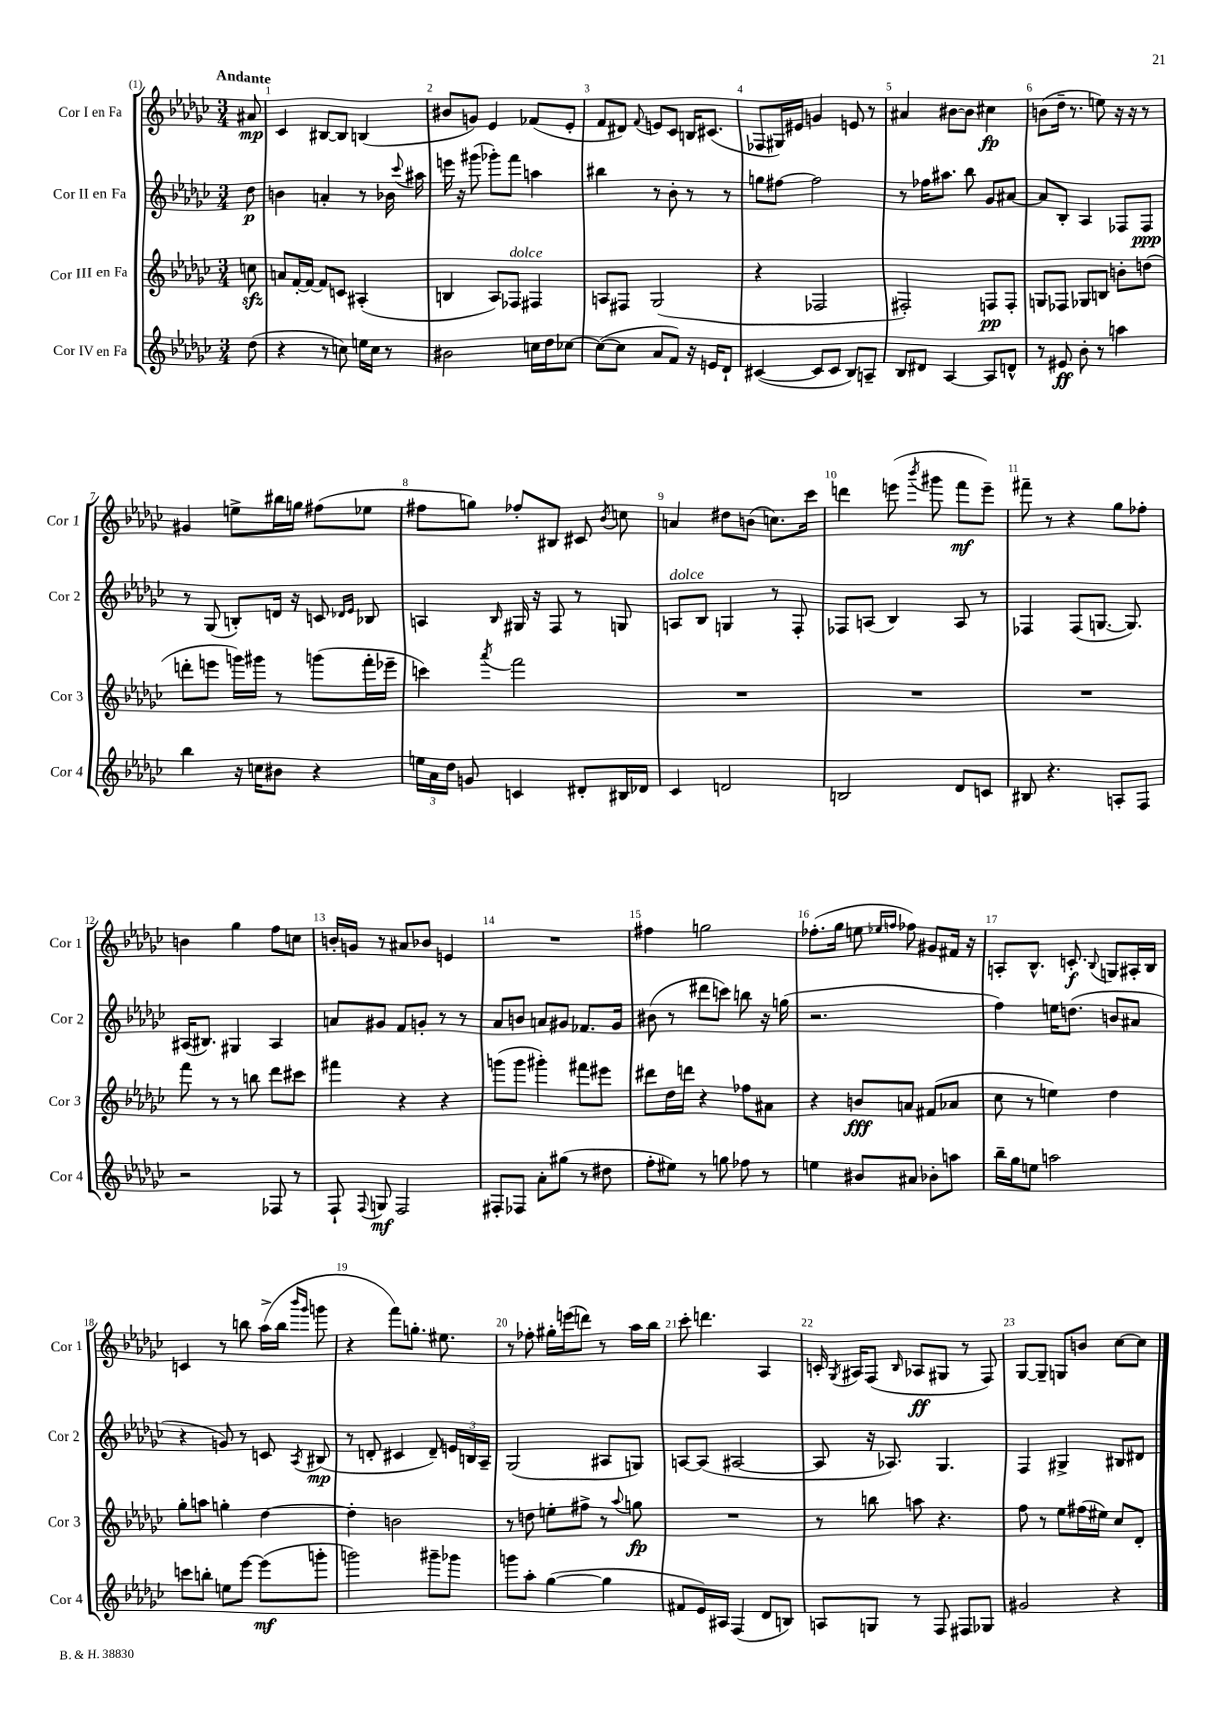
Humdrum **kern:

**kern	**dynam	**kern	**dynam	**kern	**dynam	**kern	**dynam
*part4	*part4	*part3	*part3	*part2	*part2	*part1	*part1
*staff4	*staff4	*staff3	*staff3	*staff2	*staff2	*staff1	*staff1
*I"Cor IV en Fa	*	*I"Cor III en Fa	*	*I"Cor II en Fa	*	*I"Cor I en Fa	*
*I'Cor 4	*	*I'Cor 3	*	*I'Cor 2	*	*I'Cor 1	*
*clefG2	*	*clefG2	*	*clefG2	*	*clefG2	*
*k[b-e-a-d-g-c-]	*	*k[b-e-a-d-g-c-]	*	*k[b-e-a-d-g-c-]	*	*k[b-e-a-d-g-c-]	*
*M3/4	*	*M3/4	*	*M3/4	*	*M3/4	*
=	=	=	=	=	=	=	=
!	!	!	!	!	!	!LO:TX:a:B:t=Andante	!
(8dd-\	.	8ccnzz\	.	8dd-\	p	8a#X/	mp
=1	=1	=1	=1	=1	=1	=1	=1
4r	.	8an/L	.	4bn\	.	4c-/	.
.	.	[16f'/L	.	.	.	.	.
.	.	16f/JJ_	.	.	.	.	.
8r	.	8f/L]	.	4an'/	.	[8B#X/L	.
8ccn\)	.	8cn/J	.	.	.	8B#/J]	.
16een\LL	.	(4A#X'/	.	8r	.	(4Bn/	.
16cc\JJ	.	.	.	.	.	.	.
8r	.	.	.	16b-X\	.	.	.
.	.	.	.	8qqccc-/	.	.	.
.	.	.	.	16aa#X\	.	.	.
=2	=2	=2	=2	=2	=2	=2	=2
2b#X\	.	4Bn/	.	16eeen\	.	8b#X/L	.
.	.	.	.	16r	.	.	.
.	.	.	.	(8ggg#X\	.	8gn/J)	.
.	.	8A-/L)	.	8ggg-X'\L)	.	4e-/	.
!	!	!LO:TX:a:i:t=dolce	!	!	!	!	!
.	.	8F-X/J	.	8fff\J	.	.	.
16ccn\LL	.	4F#X/	.	4aan\	.	(8f-X/L	.
16dd-\J	.	.	.	.	.	.	.
[8cc-X\J	.	.	.	.	.	8e-'/J	.
=3	=3	=3	=3	=3	=3	=3	=3
(8cc-\L_	.	8An/L	.	4bb#X\	.	8f/L	.
8cc-\J]	.	8F#X/J	.	.	.	8d#X/J)	.
.	.	.	.	.	.	8qqf/	.
8a-/L	.	(2G-/	.	8r	.	8en/L	.
8f/J)	.	.	.	8b-'\	.	8c-/J	.
16r	.	.	.	8r	.	16Bn/KL	.
16en/KL	.	.	.	.	.	(8.c#X/J	.
8d-`/J	.	.	.	8r	.	.	.
=4	=4	=4	=4	=4	=4	=4	=4
([4c#X/	.	4r	.	8ggn\L	.	8F-X/L	.
.	.	.	.	[8ff#X\J	.	16G#X/L)	.
.	.	.	.	.	.	16e#X/JJ	.
8c#/L]	.	2F-X/	.	2ff#\]	.	4gn/	.
8c#/J	.	.	.	.	.	.	.
8B-/L)	.	.	.	.	.	8en/	.
8An~/J	.	.	.	.	.	8r	.
=5	=5	=5	=5	=5	=5	=5	=5
8B-/L	.	2F#X'/)	.	8r	.	4a#X/	.
8d#X/J	.	.	.	16ff-X\KL	.	.	.
.	.	.	.	8.aa#X\J	.	.	.
[4A-/	.	.	.	.	.	[8b#X\L	.
.	.	.	.	8bb-\	.	8b#\J]	.
8A-/L]	.	8Fn/L	pp	8g-/L	.	4cc#X\	fp
8dn^^/J	.	8F'/J	.	[8a#X/J	.	.	.
=6	=6	=6	=6	=6	=6	=6	=6
8r	.	8Gn/L	.	8a#/L]	.	(8bn\L	.
8e#X/	ff	8F-X/J	.	8B-'/J	.	16dd-~\Jk	.
.	.	.	.	.	.	8.r	.
8b-'\	.	8G-X/L	.	4A-/	.	.	.
8r	.	8Bn/J	.	.	.	8een\)	.
4aan\	.	8bn'\L	.	8F-X/L	.	16r	.
.	.	.	.	.	.	16r	.
.	.	(8ddn\J	.	8F-/J	ppp	8r	.
!!LO:LB:g=z
=7	=7	=7	=7	=7	=7	=7	=7
4bb-\	.	8dddn'\L	.	8r	.	4g#X/	.
.	.	8eeen\J	.	(8G-/	.	.	.
16r	.	16gggn\LL)	.	8Bn'/L)	.	8een^\L	.
16ccn\KL	.	16ggg#X\JJ	.	.	.	.	.
8b#X\J	.	8r	.	16dn/Jk	.	16bb#X\L	.
.	.	.	.	16r	.	16ggn\JJ	.
4r	.	(8gggn\L	.	8cn/	.	(8ff#X\L	.
.	.	.	.	16qqd-X/LL	.	.	.
.	.	.	.	16qqe-/JJ	.	.	.
.	.	16fff'\L	.	8B-X/	.	8ee-X\J	.
.	.	16eee-X~\JJ	.	.	.	.	.
=8	=8	=8	=8	=8	=8	=8	=8
24een\LL	.	4cccn\)	.	4An/	.	8ff#X\L	.
24a-\	.	.	.	.	.	.	.
24dd-\JJ	.	.	.	.	.	.	.
8gn/	.	.	.	.	.	8ggn\J)	.
.	.	8qaaa-/	.	16qqB-/	.	.	.
4cn/	.	2fff\	.	16G#X/	.	8ff-X'/L	.
.	.	.	.	16r	.	.	.
.	.	.	.	8F/	.	8B#X/J	.
8d#X'/L	.	.	.	8r	.	8c#X/	.
.	.	.	.	.	.	8qb-/	.
16B#X/L	.	.	.	8Gn/	.	8ccn\	.
16d-X/JJ	.	.	.	.	.	.	.
=9	=9	=9	=9	=9	=9	=9	=9
!	!	!	!	!LO:TX:a:i:t=dolce	!	!	!
4c-/	.	2.r	.	8An/L	.	4an/	.
.	.	.	.	8B-/J	.	.	.
2dn/	.	.	.	4Gn/	.	8dd#X\L	.
.	.	.	.	.	.	(8bn\J	.
.	.	.	.	8r	.	8.ccn\L)	.
.	.	.	.	8F'/	.	.	.
.	.	.	.	.	.	16ccc-\Jk	.
=10	=10	=10	=10	=10	=10	=10	=10
2Bn/	.	2.r	.	8F-X/L	.	4dddn\	.
.	.	.	.	(8An/J	.	.	.
.	.	.	.	4B-/)	.	(8eeen\	.
.	.	.	.	.	.	8qbbb-/	.
.	.	.	.	.	.	8ggg#X\	.
8d-/L	.	.	.	8A/	.	8fff\L	mf
8cn/J	.	.	.	8r	.	8eee~\J)	.
=11	=11	=11	=11	=11	=11	=11	=11
8B#X/	.	2.r	.	4F-X/	.	8fff#X~\	.
4.r	.	.	.	.	.	8r	.
.	.	.	.	(8F-/L	.	4r	.
.	.	.	.	[8.Gn/J	.	.	.
8An'/L	.	.	.	.	.	8gg-\L	.
.	.	.	.	8.G/])	.	.	.
8F/J	.	.	.	.	.	8ff-X'\J	.
!!LO:LB:g=z
=12	=12	=12	=12	=12	=12	=12	=12
2r	.	8fff\	.	(16A#X/KL	.	4bn\	.
.	.	.	.	8.B#X/J)	.	.	.
.	.	8r	.	.	.	.	.
.	.	8r	.	4G#X/	.	4gg-\	.
.	.	8bbn\	.	.	.	.	.
8F-X/	.	8ddd-\L	.	4A#/	.	8ff\L	.
8r	.	8ccc#X\J	.	.	.	8ccn\J	.
=13	=13	=13	=13	=13	=13	=13	=13
8F`/	.	4fff#X\	.	8an/L	.	16bn'/LL	.
.	.	.	.	.	.	16gn/JJ	.
8qqF/	.	.	.	.	.	.	.
8Gn/	mf	.	.	8g#X/J	.	8r	.
2F/	.	4r	.	8f/L	.	8a#X/L	.
.	.	.	.	8gn'/J	.	8b-X/J	.
.	.	4r	.	8r	.	4en/	.
.	.	.	.	8r	.	.	.
=14	=14	=14	=14	=14	=14	=14	=14
8F#X'/L	.	(8gggn\L	.	8a-/L	.	2.r	.
8F-X/J	.	8ggg\J	.	8bn/J	.	.	.
8a-'\L	.	4ggg#X'\)	.	8an/L	.	.	.
(8gg#X\J	.	.	.	8g#X/J	.	.	.
8r	.	8fff#X\L	.	8.f-X/L	.	.	.
8dd#X\	.	8eee#X\J	.	.	.	.	.
.	.	.	.	16g#/Jk	.	.	.
=15	=15	=15	=15	=15	=15	=15	=15
8ff'\L	.	8ddd#X\L	.	(8b#X\	.	4ff#X\	.
8ee#X\J)	.	16dd-\L	.	8r	.	.	.
.	.	16dddn\JJ	.	.	.	.	.
8r	.	4r	.	8ddd#X\L	.	2ggn\	.
8ggn\	.	.	.	8cccn\J)	.	.	.
8ff-X\	.	8ff-X\L	.	8bbn\	.	.	.
8r	.	8a#X\J	.	16r	.	.	.
.	.	.	.	(16ggn\	.	.	.
=16	=16	=16	=16	=16	=16	=16	=16
4een\	.	4r	.	2.r	.	(8.ff-X'\L	.
.	.	.	.	.	.	16gg-\Jk	.
8b#X/L	.	8bn/L	fff	.	.	8een\	.
.	.	.	.	.	.	16qqee-X/LL	.
.	.	.	.	.	.	16qqffn/JJ	.
8a#X/J	.	8an/J	.	.	.	8ff-X\)	.
8b-X'\L	.	(8f#X/L	.	.	.	8g#X/L	.
8aan\J	.	8a-X/J	.	.	.	16f#X/Jk	.
.	.	.	.	.	.	16r	.
=17	=17	=17	=17	=17	=17	=17	=17
16bb-~\LL	.	8cc-\	.	4ff\)	.	8An'/L	.
16gg-\J	.	.	.	.	.	.	.
8een\J	.	8r	.	.	.	8.B-^^/J	.
2aan\	.	4een\)	.	16een\KL	.	.	.
.	.	.	.	(8.ddn\J	.	8.cn'/	f
.	.	.	.	.	.	8qqB-/	.
.	.	4dd-\	.	8bn/L	.	8Gn/L	.
.	.	.	.	8a#X/J	.	16A#X'/L	.
.	.	.	.	.	.	16B-/JJ	.
!!LO:LB:g=z
=18	=18	=18	=18	=18	=18	=18	=18
8cccn\L	.	8gg-'\L	.	4r	.	4cn/	.
8bbn'\J	.	8aan\J	.	.	.	.	.
8een\L	.	4ggn'\	.	8gn/)	.	8r	.
[8eee-\J	.	.	.	8r	.	8bbn\	.
(8eee-\L]	mf	[4dd-\	.	8cn/	.	(16aa-^\LL	.
.	.	.	.	.	.	16bb\JJ	.
.	.	.	.	.	.	16qqbbb-/LL	.
.	.	.	.	8qA-/	.	16qqggg-/JJ	.
8gggn'\J	.	.	.	(8B#X/	mp	8gggn\	.
=19	=19	=19	=19	=19	=19	=19	=19
2gggn\)	.	4dd-'\]	.	8r	.	4r	.
.	.	.	.	8dn'/	.	.	.
.	.	2bn\	.	4c#X/	.	8fff\L)	.
.	.	.	.	.	.	8.ggn'\J	.
8ggg#X~\L	.	.	.	8d~/)	.	.	.
.	.	.	.	.	.	8.ee#X\	.
8ggg-X\J	.	.	.	24en/LL	.	.	.
.	.	.	.	24Bn/	.	.	.
.	.	.	.	24A-~/JJ	.	.	.
=20	=20	=20	=20	=20	=20	=20	=20
8gggn\L	.	8r	.	(2G-/	.	8r	.
8aa-'\J	.	8ddn\	.	.	.	8ff-X'\	.
([4gg-\	.	8een'\L	.	.	.	16gg#X'\LL	.
.	.	.	.	.	.	(16eeen\J	.
.	.	8ff#X^\J	.	.	.	8dddn\J)	.
4gg-\]	.	8r	.	8A#X/L	.	8r	.
.	.	8qqaa-/	.	.	.	.	.
.	.	8ggn\	fp	8Gn/J)	.	16aa-\LL	.
.	.	.	.	.	.	16bb-\JJ	.
=21	=21	=21	=21	=21	=21	=21	=21
8f#X/L	.	2.r	.	[8An/L	.	8ccc-'\	.
16e-/L)	.	.	.	(8A/J]	.	4.dddn\	.
16A#X/JJ	.	.	.	.	.	.	.
(4F/	.	.	.	[2A#X/	.	.	.
8d-/L	.	.	.	.	.	4A-/	.
8Bn/J)	.	.	.	.	.	.	.
=22	=22	=22	=22	=22	=22	=22	=22
8An/L	.	8r	.	8A#/]	.	16cn'/	.
.	.	.	.	.	.	8qG-/	.
.	.	.	.	.	.	16A#X/KL	.
8Gn/J	.	8bbn\	.	16r	.	(8F/J	.
.	.	.	.	8.A-X/)	.	.	.
.	.	.	.	.	.	16qqB-/	.
8r	.	8aan\	.	.	.	8A-X/L	ff
8F/	.	4.r	.	4.G-/	.	8G#X/J	.
8F#X/L	.	.	.	.	.	8r	.
8G-X/J	.	.	.	.	.	8F/)	.
=23	=23	=23	=23	=23	=23	=23	=23
2g#X/	.	8ff\	.	4F/	.	[8G-/L	.
.	.	8r	.	.	.	8G-~/J]	.
.	.	8ee-\L	.	4G#X^/	.	8Gn/L	.
.	.	(16ff#X\L	.	.	.	8bn/J	.
.	.	16ee#X\JJ)	.	.	.	.	.
4r	.	8cc-/L	.	8B#X/L	.	[8cc-\L	.
.	.	8d-'/J	.	8d#X/J	.	8cc-\J]	.
==	==	==	==	==	==	==	==
*-	*-	*-	*-	*-	*-	*-	*-
